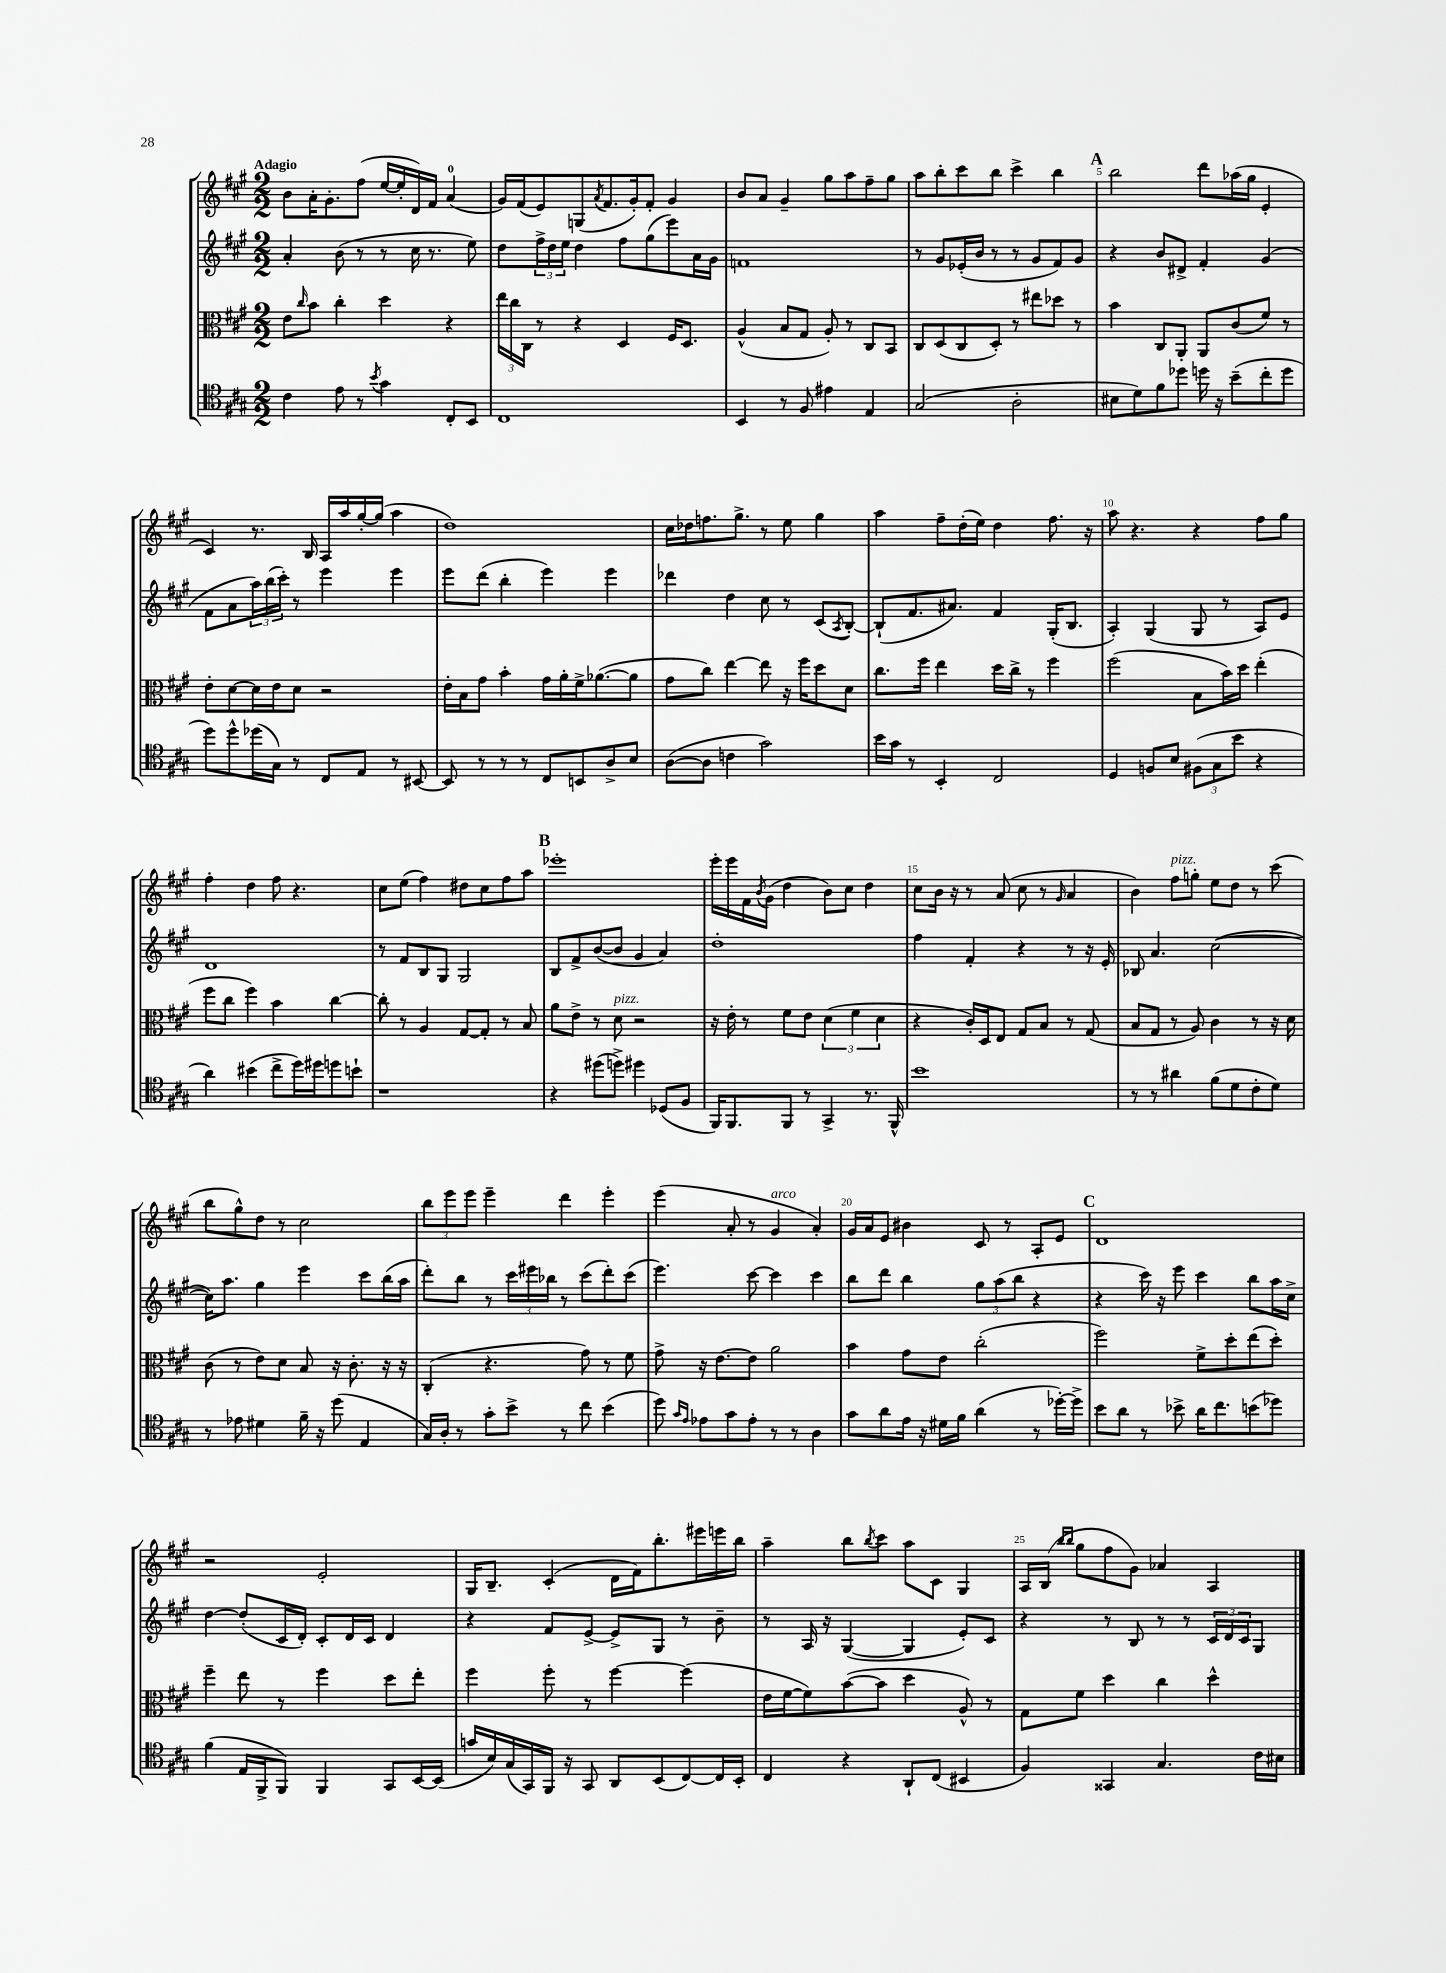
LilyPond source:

<<
\new StaffGroup <<
\new Staff = "s0" {
    \clef treble \key a \major \numericTimeSignature \time 2/2 \tempo "Adagio"
    b'8 a'16-. gis'8.-. fis''8( e''16~ e''16-. d'16) fis'16 a'4-0( |
    gis'16) fis'16( e'8) g8( \acciaccatura { a'8 } fis'8. gis'16-.) fis'8-. gis'4 |
    b'8 a'8 gis'4-- gis''8 a''8 fis''8-- gis''8 |
    a''8 b''8-. cis'''8 b''8 cis'''4-> b''4 |
    \mark \markup { \bold "A" } b''2 d'''8 aes''16( gis''16 e'4-. |
    cis'4) r8. b16 a16 a''16 gis''16~-. gis''16( a''4 |
    d''1) |
    cis''16 des''16 f''8. gis''8.-> r8 e''8 gis''4 |
    a''4 fis''8-- d''16-.( e''16) d''4 fis''8. r16 |
    a''8 r4. r4 fis''8 gis''8 |
    fis''4-. d''4 fis''8 r4. |
    cis''8 e''8( fis''4) dis''8 cis''8 fis''8 a''8 |
    \mark \markup { \bold "B" } ees'''1-. |
    e'''16-. e'''16 fis'16 \acciaccatura { b'8 } gis'16( d''4 b'8) cis''8 d''4 |
    cis''8 b'16 r16 r8 a'8( cis''8 r8 \grace { gis'16 } a'4 |
    b'4) fis''8^\markup { \italic "pizz." } g''8-. e''8 d''8 r8 cis'''8( |
    b''8 gis''8-^) d''8 r8 cis''2 |
    \tuplet 3/2 { b''8 e'''8 e'''8 } e'''4-- d'''4 e'''4-. |
    e'''4( a'8-. r8 gis'4^\markup { \italic "arco" } a'4-.) |
    gis'16 a'16 e'8 bis'4 cis'8 r8 a8-. e'8 |
    \mark \markup { \bold "C" } d'1 |
    r2 e'2-. |
    gis16 b8.-- cis'4-.( d'16 fis'16) b''8.-. eis'''16 e'''16 b''16 |
    a''4-- b''8 \acciaccatura { b''8 } cis'''8 a''8 cis'8 gis4 |
    a16 b16( \grace { b''16 b''16 } gis''8 fis''8 gis'8) aes'4 a4 \bar "|." |
}
\new Staff = "s1" {
    \clef treble \key a \major \numericTimeSignature \time 2/2
    a'4-. b'8( r8 r8 cis''16 r8. e''8) |
    d''8 \tuplet 3/2 { fis''16-> d''16 e''16 } d''4 fis''8 gis''8( e'''8) a'16 gis'16 |
    f'1 |
    r8 gis'8 ees'16-.( b'16 r8 r8 gis'8 fis'8) gis'8 |
    \mark \markup { \bold "A" } r4 b'8 dis'8-> fis'4-. gis'4( |
    fis'8 a'8 \tuplet 3/2 { a''16) b''16( cis'''16-.) } r8 e'''4 e'''4 |
    e'''8 d'''8( b''4-. e'''4) e'''4 |
    des'''4 d''4 cis''8 r8 cis'8( \acciaccatura { a8 } b8~-.) |
    b8-!( fis'8. ais'8.) fis'4 gis16-.( b8. |
    a4-.) gis4( gis8 r8 a8) e'8 |
    d'1 |
    r8 fis'8 b8 gis8 gis2 |
    \mark \markup { \bold "B" } b8 fis'8-> b'8~( b'8 gis'4 a'4) |
    d''1-. |
    fis''4 fis'4-. r4 r8 r16 e'16-. |
    bes8 a'4. cis''2~( |
    cis''16) a''8. gis''4 e'''4 cis'''8 b''16( a''16 |
    d'''8-.) b''8 r8 \tuplet 3/2 { cis'''16 eis'''16 bes''16 } r8 cis'''8( d'''8-.) cis'''8( |
    e'''4.) cis'''8~ cis'''4 cis'''4 |
    b''8 d'''8 b''4 \tuplet 3/2 { gis''8 a''8( b''8 } r4 |
    \mark \markup { \bold "C" } r4 cis'''16) r16 e'''8 cis'''4 b''8 a''16 cis''16-> |
    d''4~ d''8-.( cis'16 d'16-.) cis'8-. d'16 cis'16 d'4 |
    r4 fis'8 e'8~-> e'8-> gis8 r8 b'8-- |
    r8 a16 r16 gis4~( gis4 e'8-.) cis'8 |
    r4 r8 b8 r8 r8 \tuplet 3/2 { cis'16 d'16 cis'16 } gis8 \bar "|." |
}
\new Staff = "s2" {
    \clef alto \key a \major \numericTimeSignature \time 2/2
    e'8 \grace { cis''16 } b'8 cis''4-. d''4 r4 |
    \tuplet 3/2 { e''16 cis''16 cis16 } r8 r4 d4 fis16 d8. |
    a4-^( b8 gis8 a8-.) r8 cis8 b,8 |
    cis8 d8( cis8 d8-.) r8 eis''8 des''8 r8 |
    \mark \markup { \bold "A" } b'4 cis8 a,8-. a,8 cis'8( fis'8) r8 |
    e'8-. d'8~ d'16 e'16 d'8 r2 |
    e'16-. b16 gis'8 b'4-. gis'16 a'16-. fis'16-> aes'8.~( aes'8 |
    gis'8 cis''8) e''4~ e''8 r16 fis''16 d''8 d'8 |
    cis''8. fis''16 e''4 d''16 cis''16-> r8 fis''4 |
    fis''2( b8 b'16) d''16 e''4-.( |
    fis''8 cis''8 fis''4) b'4 cis''4~ |
    cis''8-. r8 a4 gis8~ gis8-. r8 b8 |
    \mark \markup { \bold "B" } a'8 e'8-> r8 d'8^\markup { \italic "pizz." } r2 |
    r16 e'16-. r8 fis'8 e'8 \tuplet 3/2 { d'4( fis'4 d'4 } |
    r4 cis'16-.) d16 e8 gis8 b8 r8 gis8( |
    b8 gis8 r8 a8) cis'4 r8 r16 d'16 |
    cis'8( r8 e'8) d'8 b8 r16 cis'8.-. r16 r16 |
    cis4-.( r4. gis'8) r8 fis'8 |
    gis'8-> r16 e'8.~ e'8 a'2 |
    b'4 gis'8 e'8 cis''2-.( |
    \mark \markup { \bold "C" } fis''2) fis'8-> d''8-. e''8( d''8-.) |
    fis''4-- e''8 r8 fis''4 d''8 e''8-. |
    fis''4 fis''8-. r8 fis''4~ fis''4( |
    e'16 fis'16~ fis'8) b'8~( b'8 d''4 a8-^) r8 |
    gis8 fis'8 d''4 cis''4 d''4-^ \bar "|." |
}
\new Staff = "s3" {
    \clef tenor \key a \major \numericTimeSignature \time 2/2
    cis'4 e'8 r8 \acciaccatura { b'8 } gis'4 cis8-. b,8 |
    cis1 |
    b,4 r8 fis8 eis'4 e4 |
    gis2( a2-. |
    \mark \markup { \bold "A" } bis8 d'8) fis'8 des''8 d''16 r16 b'8--( cis''8-. d''8 |
    d''8) d''8-^ des''16( gis16) r8 cis8 e8 r8 bis,8~ |
    bis,8 r8 r8 r8 cis8 b,8 a8-> b8 |
    a8~( a8 c'4 gis'2) |
    b'16 gis'16 r8 b,4-. cis2 |
    d4 f8 b8 \tuplet 3/2 { fis8( gis8 b'8 } r4 |
    a'4) bis'4( cis''8-> d''16) dis''16 d''8 b'8-! |
    r1 |
    \mark \markup { \bold "B" } r4 dis''8( d''8->) dis''4 des8( fis8 |
    fis,16) fis,8. fis,8 r8 gis,4-> r8. fis,16-^ |
    b'1 |
    r8 r8 ais'4 fis'8( d'8 cis'8-. d'8) |
    r8 ees'8 dis'4 fis'16-- r16 d''8( e4 |
    gis16) a16-. r8 gis'8-. b'8-> r8 cis''8 b'4( |
    d''8) \grace { gis'16 e'16 } ees'8 gis'8 ees'8-. r8 r8 a4 |
    gis'8 a'8 e'16 r16 dis'16 fis'16 a'4( r8 des''16~-.) des''16-> |
    \mark \markup { \bold "C" } b'8 a'8 r8 bes'8-> a'16 cis''8. b'8( des''8) |
    fis'4( e16 fis,16-> fis,8) fis,4 gis,8 b,16~ b,16( |
    g'16 b16) gis16( gis,16) fis,16 r16 gis,8 a,8 b,8( cis8~) cis16 b,16-. |
    cis4 r4 a,8-! cis8( bis,4 |
    fis4) gisis,4 gis4. cis'16 bis16 \bar "|." |
}
>>
>>
\layout { \context { \Score \override BarNumber.break-visibility = ##(#f #t #t) barNumberVisibility = #(every-nth-bar-number-visible 5) } }
